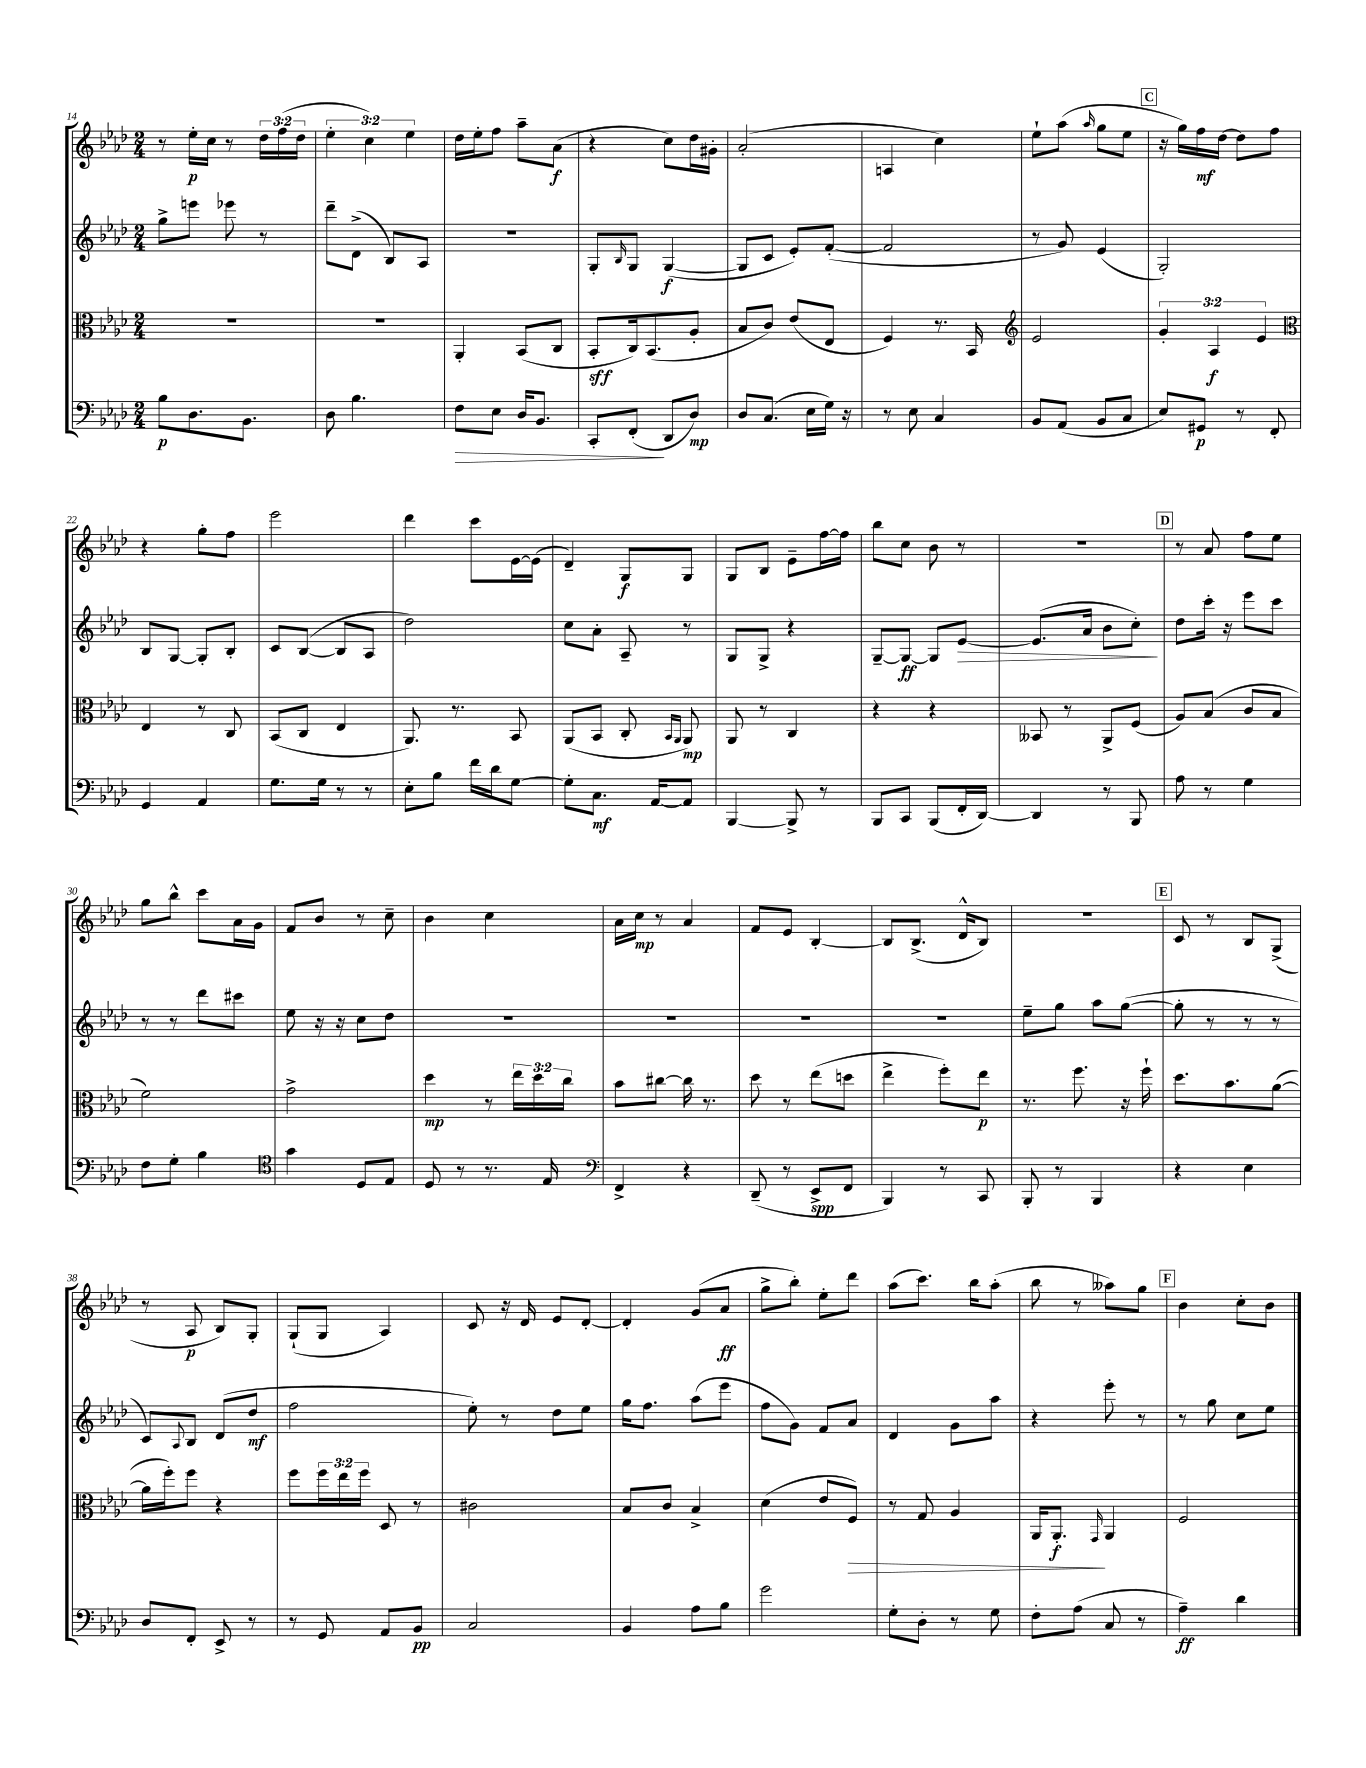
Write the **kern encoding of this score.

**kern	**kern	**kern	**kern
*staff4	*staff3	*staff2	*staff1
*clefF4	*clefC3	*clefG2	*clefG2
*k[b-e-a-d-]	*k[b-e-a-d-]	*k[b-e-a-d-]	*k[b-e-a-d-]
*M2/4	*M2/4	*M2/4	*M2/4
8B-	2r	8gg^	8r
8.D-	.	8eee	16ee-'
.	.	.	16cc
.	.	8eee-	8r
8.BB-	.	.	.
.	.	8r	24dd-
.	.	.	(24ff
.	.	.	24dd-
=	=	=	=
8D-	2r	8ddd-~	6ee-'
4.B-	.	(8d-^	.
.	.	.	6cc)
.	.	8B-)	.
.	.	.	6ee-
.	.	8A-	.
=	=	=	=
8F	4AA-'	2r	16dd-
.	.	.	16ee-'
8E-	.	.	8ff
16D-	(8BB-	.	8aa-~
8.BB-	.	.	.
.	8C	.	(8a-
=	=	=	=
8CC'	8BB-'	8G'	4r
.	.	16qqB-	.
(8FF'	16C)	8G	.
.	(8.BB-	.	.
8DD-	.	([4G	8cc)
8D-)	8A-'	.	16dd-
.	.	.	16g#'
=	=	=	=
8D-	8B-	8G]	(2a-'
(8.C	8c)	8c	.
.	(8e-	8e-')	.
16E-	.	.	.
16G)	8E-	([8f'	.
16r	.	.	.
=	=	=	=
8r	4F)	2f]	4A
8E-	.	.	.
4C	8.r	.	4cc)
.	16BB-	.	.
=	=	=	=
*	*clefG2	*	*
8BB-	2e-	8r	8ee-`
(8AA-	.	8g)	(8aa-
.	.	.	16qqaa-
8BB-	.	(4e-	8gg
8C	.	.	8ee-
=	=	=	=
8E-)	6g'	2G')	16r
.	.	.	16gg)
8GG#	.	.	16ff
.	6A-	.	.
.	.	.	[16dd-
8r	.	.	8dd-]
.	6e-	.	.
8FF'	.	.	8ff
=	=	=	=
*	*clefC3	*	*
4GG	4E-	8B-	4r
.	.	[8G	.
4AA-	8r	8G']	8gg'
.	8C	8B-'	8ff
=	=	=	=
8.G	(8BB-	8c	2eee-
.	8C	([8B-	.
16G	.	.	.
8r	4E-	8B-]	.
8r	.	8A-	.
=	=	=	=
8E-'	8.AA-)	2dd-)	4ddd-
8B-	.	.	.
.	8.r	.	.
16f	.	.	8ccc
16d-	.	.	.
[8G	8BB-	.	[16e-
.	.	.	(16e-]
=	=	=	=
8G']	(8AA-	8cc	4d-~)
8.C	8BB-	8a-'	.
.	8C'	8A-~	8G
[16AA-	.	.	.
.	16qqBB-	.	.
.	16qqAA-	.	.
8AA-]	8AA-)	8r	8G
=	=	=	=
[4BBB-	8AA-	8G	8G
.	8r	8G^	8B-
8BBB-^]	4C	4r	8e-~
8r	.	.	[16ff
.	.	.	16ff]
=	=	=	=
8BBB-	4r	[8G~	8bb-
8CC	.	8G_	8cc
(8BBB-	4r	8G]	8b-
16FF'	.	[8e-	8r
[16DD-)	.	.	.
=	=	=	=
4DD-]	8BB--	(8.e-]	2r
.	8r	.	.
.	.	16a-	.
8r	8AA-^	8b-	.
8BBB-	(8F	8cc')	.
=	=	=	=
8A-	8A-)	8dd-	8r
8r	(8B-	16ccc'	8a-
.	.	16r	.
4G	8c	8eee-	8ff
.	8B-	8ccc	8ee-
=	=	=	=
8F	2f)	8r	8gg
8G'	.	8r	8bb-^^
4B-	.	8ddd-	8ccc
.	.	8ccc#	16a-
.	.	.	16g
=	=	=	=
*clefC4	*	*	*
4g	2g^	8ee-	8f
.	.	16r	8b-
.	.	16r	.
8D-	.	8cc	8r
8E-	.	8dd-	8cc~
=	=	=	=
8D-	4dd-	2r	4b-
8r	.	.	.
8.r	8r	.	4cc
.	24ee-	.	.
.	24dd-	.	.
16E-	.	.	.
.	24cc	.	.
=	=	=	=
*clefF4	*	*	*
4FF^	8b-	2r	16a-
.	.	.	16cc
.	[8cc#	.	8r
4r	16cc#]	.	4a-
.	8.r	.	.
=	=	=	=
(8DD-~	8dd-	2r	8f
8r	8r	.	8e-
8EE-^	(8ee-	.	[4B-'
8FF	8dd	.	.
=	=	=	=
4BBB-)	4ee-^	2r	8B-]
.	.	.	(8.B-^
8r	8ff')	.	.
.	.	.	16d-^^
8CC	8ee-	.	8B-)
=	=	=	=
8BBB-'	8.r	8ee-~	2r
8r	.	8gg	.
.	8.ff	.	.
4BBB-	.	8aa-	.
.	16r	([8gg	.
.	16ff`	.	.
=	=	=	=
4r	8.dd-	8gg']	8c
.	.	8r	8r
.	8.b-	.	.
4E-	.	8r	8B-
.	([8a-	8r	(8G^
=	=	=	=
8D-	16a-]	8c)	8r
.	16ff')	.	.
.	.	8qqA-	.
8FF'	8ff	8B-	8A-
8EE-^	4r	(8d-	8B-)
8r	.	8dd-	8G'
=	=	=	=
8r	8ff	2ff	(8G`
8GG	24ff	.	8G
.	24ee-	.	.
.	24ff	.	.
8AA-	8D-	.	4A-)
8BB-	8r	.	.
=	=	=	=
2C	2c#	8ee-')	8c
.	.	8r	16r
.	.	.	16d-
.	.	8dd-	8e-
.	.	8ee-	[8d-'
=	=	=	=
4BB-	8B-	16gg	4d-']
.	.	8.ff	.
.	8c	.	.
8A-	4B-^	(8aa-	(8g
8B-	.	8eee-	8a-
=	=	=	=
2g	(4d-	8ff	8gg^
.	.	8g)	8bb-')
.	8e-	8f	8ee-'
.	8F)	8a-	8ddd-
=	=	=	=
8G'	8r	4d-	(8aa-
8D-'	8G	.	8.ccc)
8r	4A-	8g	.
.	.	.	16bb-
8G	.	8aa-	(8aa-'
=	=	=	=
8F'	16AA-	4r	8bb-
.	8.AA-'	.	.
(8A-	.	.	8r
.	16qqGG	.	.
8C	4AA-	8eee-'	8aa--)
8r	.	8r	8gg
=	=	=	=
4A-~)	2F	8r	4b-
.	.	8gg	.
4d-	.	8cc	8cc'
.	.	8ee-	8b-
==	==	==	==
*-	*-	*-	*-
